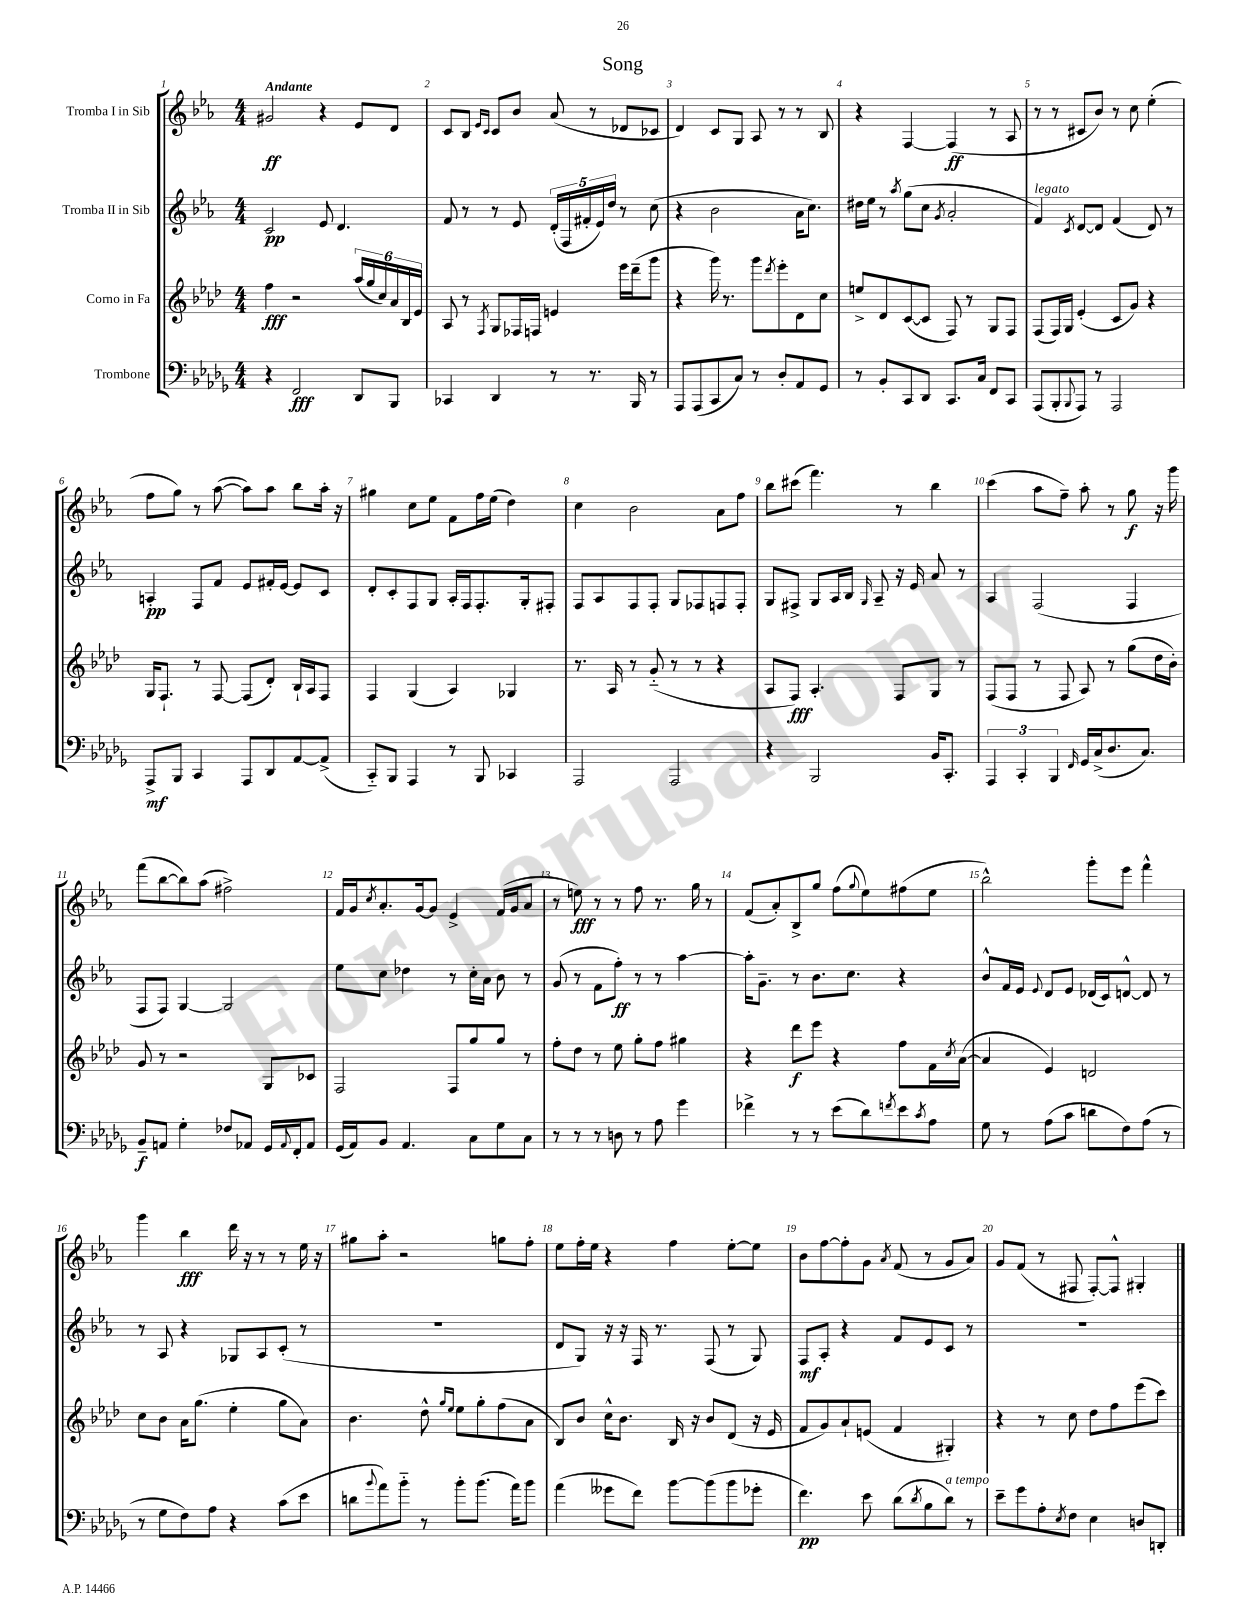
\header { title = "Song" }
<<
\new StaffGroup <<
\new Staff = "s0" \with { instrumentName = "Tromba I in Sib" } {
    \clef treble \key ees \major \numericTimeSignature \time 4/4 \tempo "Andante"
    gis'2\ff r4 ees'8 d'8 |
    c'8 bes8 \grace { ees'16 c'16 } c'8 bes'8 aes'8( r8 des'8 ces'8 |
    d'4) c'8 g8 aes8 r8 r8 bes8 |
    r4 f4~ f4\ff( r8 aes8 |
    r8 r8 cis'8 bes'8) r8 c''8 ees''4-.( |
    f''8 g''8) r8 aes''8~( aes''8) aes''8 bes''8 aes''16-. r16 |
    gis''4 c''8 ees''8 f'8 f''16 ees''16( d''4) |
    c''4 bes'2 aes'8 f''8 |
    bes''8 cis'''8( f'''4.) r8 bes''4 |
    c'''4( aes''8 f''8--) aes''8-. r8 g''8\f r16 g'''16 |
    f'''8( bes''8~ bes''8) aes''8( fis''2->) |
    f'16 g'16 \acciaccatura { c''8 } aes'8.-. g'16~ g'8 ees'4-> f'16( g'16 aes'8 |
    r8 e''8\fff) r8 r8 f''8 r8. g''16 r8 |
    f'8( aes'8-.) bes8-> g''8 f''8( \appoggiatura { g''8 } ees''8) fis''8( ees''8 |
    bes''2-^) g'''8-. ees'''8 f'''4-^ |
    g'''4 bes''4\fff d'''16 r16 r8 r8 ees''16 r16 |
    gis''8 aes''8-. r2 g''8 f''8-. |
    ees''8 f''16-. ees''16 r4 f''4 ees''8~-. ees''8 |
    bes'8 f''8~ f''8-. g'8 \acciaccatura { aes'8 } f'8( r8 g'8 aes'8) |
    g'8 f'8( r8 fis8 fis8~-.) fis8-^ gis4-. \bar "|." |
}
\new Staff = "s1" \with { instrumentName = "Tromba II in Sib" } {
    \clef treble \key ees \major \numericTimeSignature \time 4/4
    c'2\pp ees'8 d'4. |
    f'8 r8 r8 ees'8 \tuplet 5/4 { d'16-.( f16 fis'16-. ees'16) d''16 } r8 c''8( |
    r4 bes'2 aes'16 c''8.) |
    dis''16 ees''16 r8 \acciaccatura { aes''8 } g''8( c''8 \acciaccatura { g'8 } aes'2-. |
    f'4^\markup { \italic "legato" }) \acciaccatura { c'8 } d'8~ d'8 f'4( d'8) r8 |
    a4-.\pp f8 f'8 ees'8 fis'16-. ees'16~ ees'8 c'8 |
    d'8-. c'8-. f8 g8 aes16-. f16 f8.-. g16-. fis8-. |
    f8 aes8 f8 f8-. g8 fes8 f8 f8-. |
    g8 fis8-> g8 aes16 bes16 \grace { g16 } aes8-- r16 ees'16 aes'8 r8 |
    aes4 f2( f4 |
    f8 f8) g4~ g2 |
    ees''8 c''8 des''4 r8 c''16-. aes'16 bes'8 r8 |
    g'8( r8 f'8 f''8-.\ff) r8 r8 aes''4~ |
    aes''16-. g'8.-- r8 bes'8. c''8. r4 |
    bes'8-^ f'16 ees'16 \appoggiatura { ees'8 } d'8 ees'8 des'16( c'16) d'8~-^ d'8 r8 |
    r8 aes8 r4 ges8 aes8 c'8-.( r8 |
    R1 |
    d'8 g8) r16 r16 f16 r8. f8( r8 g8) |
    f8\mf aes8-. r4 f'8 ees'8 c'8 r8 |
    R1 \bar "|." |
}
\new Staff = "s2" \with { instrumentName = "Corno in Fa" } {
    \clef treble \key aes \major \numericTimeSignature \time 4/4
    f''4\fff r2 \tuplet 6/4 { aes''16( g''16 c''16) aes'16 bes16 ees'16 } |
    aes8 r8 \acciaccatura { f8 } g8 fes16 f16 e'4 ees'''16 des'''16--( g'''8 |
    r4 g'''16) r8. g'''8 \acciaccatura { des'''8 } ees'''8-. des'8 c''8 |
    e''8-> des'8 c'8~( c'8 f8) r8 g8 f8 |
    f8( f16) g16 ees'4-.( c'8 g'8) r4 |
    g16 f8.-! r8 f8~ f8( des'8-.) bes16-! aes16 f8 |
    f4 g4( aes4) ges4 |
    r8. aes16 r8 g'8-_( r8 r8 r4 |
    aes8 f8\fff) aes4.-. f8 g8 r8 |
    f8( f8 r8 f8 aes8) r8 g''8( des''16 bes'16-.) |
    g'8 r8 r2 g8 ces'8 |
    f2 f8 g''8 g''8 r8 |
    f''8-. des''8 r8 ees''8 g''8-. f''8 gis''4 |
    r4 des'''8\f ees'''8 r4 f''8 f'16 \acciaccatura { c''8 } aes'16~( |
    aes'4 ees'4) d'2 |
    c''8 bes'8 aes'16 g''8.( ees''4-. g''8 aes'8) |
    bes'4. des''8-^ \grace { g''16 ees''16 } ees''8 g''8-. f''8( aes'8 |
    bes8) bes'8 c''16-^ bes'8. bes16 r16 bes'8 des'8( r16 ees'16 |
    f'8 g'8) aes'8-! e'8( f'4 gis4-.) |
    r4 r8 c''8 des''8 f''8 ees'''8( c'''8) \bar "|." |
}
\new Staff = "s3" \with { instrumentName = "Trombone" } {
    \clef bass \key des \major \numericTimeSignature \time 4/4
    r4 f,2\fff des,8 bes,,8 |
    ces,4 des,4 r8 r8. bes,,16 r8 |
    aes,,8 aes,,8( c,8 c8) r8 des8-. aes,8 ges,8 |
    r8 bes,8-. c,8 des,8 c,8. c16 f,8 c,8 |
    aes,,8( bes,,8-. \appoggiatura { bes,,8 } aes,,8) r8 aes,,2 |
    aes,,8->\mf bes,,8 c,4 aes,,8 des,8 aes,8~ aes,8->( |
    c,8-_) bes,,8 aes,,4 r8 bes,,8 ces,4 |
    aes,,2 aes,,2 |
    r4 bes,,2 bes,16 c,8.-. |
    \tuplet 3/2 { aes,,4 c,4-. bes,,4 } \grace { f,16 } ges,16 c16->( des8. c8.) |
    bes,8--\f a,8 ges4-. fes8 aes,8 ges,16 \appoggiatura { aes,8 } f,16-. aes,8 |
    ges,16( aes,16) bes,8 aes,4. c8 ges8 c8 |
    r8 r8 r8 d8 r8 aes8 ges'4 |
    fes'4-> r8 r8 ees'8( des'8) \acciaccatura { f'8 } ees'8 \acciaccatura { c'8 } aes8 |
    ges8 r8 aes8( c'8 d'8 f8) aes8( r8 |
    r8 ges8 f8) aes8 r4 c'8( ees'8 |
    d'8 \appoggiatura { bes'8 } aes'8) bes'8-_ r8 bes'8-. bes'8.( aes'16) bes'8 |
    aes'4( geses'8 f'8) bes'8~ bes'8( bes'8 ges'8-. |
    f'4.\pp) ees'8 des'8( \acciaccatura { des'8 } bes8 des'8^\markup { \italic "a tempo" }) r8 |
    ees'8-- ges'8 aes8-. \acciaccatura { ees8 } f8 ees4 d8 d,8-. \bar "|." |
}
>>
>>
\layout { \context { \Score \override BarNumber.break-visibility = ##(#f #t #t) barNumberVisibility = #all-bar-numbers-visible } }
